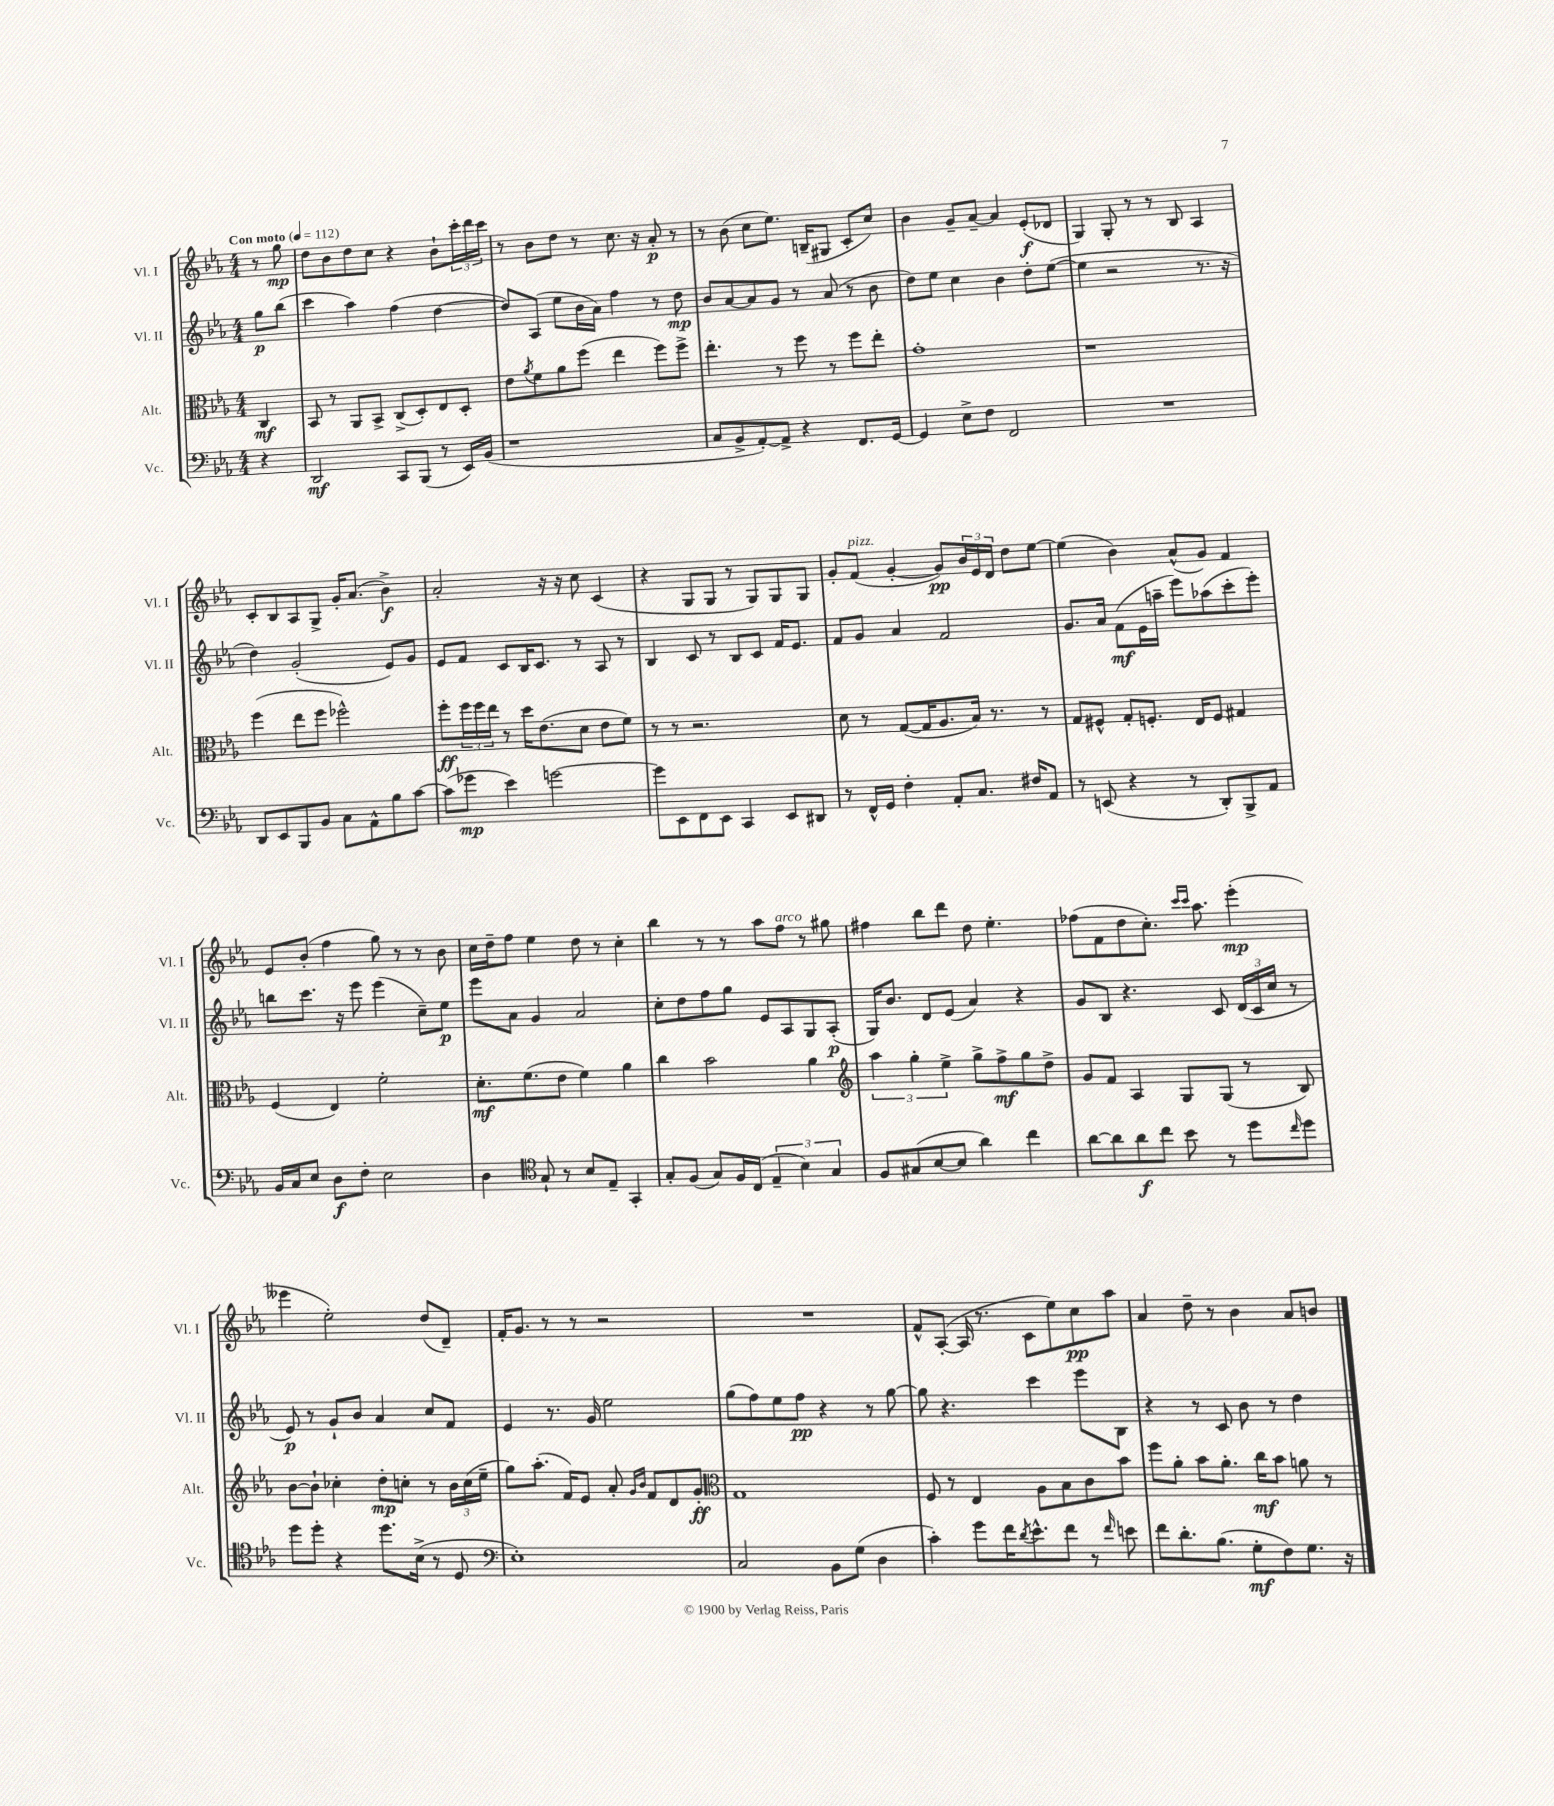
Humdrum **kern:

**kern	**dynam	**kern	**dynam	**kern	**dynam	**kern	**dynam
*part4	*part4	*part3	*part3	*part2	*part2	*part1	*part1
*staff4	*staff4	*staff3	*staff3	*staff2	*staff2	*staff1	*staff1
*I"Vc.	*	*I"Alt.	*	*I"Vl. II	*	*I"Vl. I	*
*I'Vc.	*	*I'Alt.	*	*I'Vl. II	*	*I'Vl. I	*
*clefF4	*	*clefC3	*	*clefG2	*	*clefG2	*
*k[b-e-a-]	*	*k[b-e-a-]	*	*k[b-e-a-]	*	*k[b-e-a-]	*
*M4/4	*	*M4/4	*	*M4/4	*	*M4/4	*
*MM112	*	*MM112	*	*MM112	*	*MM112	*
=	=	=	=	=	=	=	=
!	!	!	!	!	!	!LO:TX:a:B:t=Con moto	!
4r	.	4C/	mf	8gg\L	p	8r	.
.	.	.	.	(8bb-\J	.	8gg\	mp
=1	=1	=1	=1	=1	=1	=1	=1
2DD/	mf	8BB-/	.	4ccc\	.	8dd\L	.
.	.	8r	.	.	.	8b-\	.
.	.	8AA-/L	.	4aa-\)	.	8dd\	.
.	.	8BB-^/J	.	.	.	8cc\J	.
8CC/L	.	(8C^/L	.	(4ff\	.	4r	.
(8BBB-/J	.	8D'/)	.	.	.	.	.
8r	.	8E-/	.	[4dd\	.	8b-`\L	.
16EE-/LL)	.	8D'/J	.	.	.	24ccc'\L	.
.	.	.	.	.	.	24ddd\	.
(16BB-/JJ	.	.	.	.	.	.	.
.	.	.	.	.	.	24ccc\JJ	.
=2	=2	=2	=2	=2	=2	=2	=2
1r	.	8e-\L	.	8dd/L])	.	8r	.
.	.	8qa-/	.	.	.	.	.
.	.	8f\	.	(8A-/J	.	8b-\L	.
.	.	8a-\	.	8ee-\L	.	8dd\J	.
.	.	(8ff\J	.	16b-\L	.	8r	.
.	.	.	.	16a-\JJ)	.	.	.
.	.	4ee-\	.	4ff\	.	8.cc\	.
.	.	.	.	.	.	16r	.
.	.	8ff\L)	.	8r	.	8a-'/	p
.	.	8ff^\J	.	8dd\	mp	8r	.
=3	=3	=3	=3	=3	=3	=3	=3
8C/L	.	4.ee-'\	.	8b-/L	.	8r	.
8BB-^/	.	.	.	[8a-/	.	(8b-\	.
[8AA-'/)	.	.	.	8a-/]	.	8cc\L	.
8AA-^/J]	.	8r	.	8g/J	.	8.ee-\J)	.
4r	.	8ff\	.	8r	.	.	.
.	.	.	.	.	.	(16Bn~/KL	.
.	.	8r	.	(8a-/	.	8G#X/J	.
8.FF/L	.	8ff\L	.	8r	.	8c'/L	.
.	.	8ee-'\J	.	8b-\	.	8cc/J)	.
[16GG/Jk	.	.	.	.	.	.	.
=4	=4	=4	=4	=4	=4	=4	=4
4GG/]	.	1g'	.	8dd\L)	.	4b-\	.
.	.	.	.	8ee-\J	.	.	.
8E-^\L	.	.	.	4cc\	.	8g~/L	.
8F\J	.	.	.	.	.	[8a-~/J	.
2FF/	.	.	.	4b-\	.	4a-/]	.
.	.	.	.	8dd'\L	.	(8e-'/L	f
.	.	.	.	([8ee-\J	.	8d-X/J	.
=5	=5	=5	=5	=5	=5	=5	=5
1r	.	1r	.	4ee-\]	.	4G/)	.
.	.	.	.	2r	.	8G'/	.
.	.	.	.	.	.	8r	.
.	.	.	.	.	.	8r	.
.	.	.	.	.	.	8B-/	.
.	.	.	.	8.r	.	4A-/	.
.	.	.	.	16r	.	.	.
!!LO:LB:g=z
=6	=6	=6	=6	=6	=6	=6	=6
8DD/L	.	(4ff\	.	4dd\)	.	8c'/L	.
8EE-/	.	.	.	.	.	8B-/	.
8BBB-/	.	8ee-\L	.	(2g'/	.	8A-/	.
8BB-/J	.	8ff\J	.	.	.	8G^/J	.
8C\L	.	2ff-X^^\)	.	.	.	16g'/KL	.
.	.	.	.	.	.	(8.a-/J	.
8AA-^^\	.	.	.	.	.	.	.
8B-\	.	.	.	8e-/L)	.	4b-^\)	f
[8c\J	.	.	.	8g/J	.	.	.
=7	=7	=7	=7	=7	=7	=7	=7
(8c\L]	.	8ff'\L	ff	8e-/L	.	2a-'/	.
8g-X\J	mp	24ff\L	.	8f/J	.	.	.
.	.	24ff\	.	.	.	.	.
.	.	24ee-\JJ	.	.	.	.	.
4e-\)	.	8r	.	8c/L	.	.	.
.	.	16dd\KL	.	16B-/K	.	.	.
.	.	(8.e-\	.	8.c/J	.	.	.
[2gn\	.	.	.	.	.	16r	.
.	.	.	.	.	.	16r	.
.	.	8d\J	.	8r	.	8cc\	.
.	.	8e-\L	.	8A-/	.	(4c/	.
.	.	8f\J)	.	8r	.	.	.
=8	=8	=8	=8	=8	=8	=8	=8
8g\L]	.	8r	.	4B-/	.	4r	.
8EE-\	.	8r	.	.	.	.	.
8FF\	.	2.r	.	8c/	.	8G/L	.
8EE-\J	.	.	.	8r	.	8G/J	.
4CC/	.	.	.	8B-/L	.	8r	.
.	.	.	.	8c/J	.	8G/L)	.
8EE-/L	.	.	.	16f/KL	.	8G/	.
.	.	.	.	8.e-/J	.	.	.
8DD#X/J	.	.	.	.	.	8G/J	.
=9	=9	=9	=9	=9	=9	=9	=9
8r	.	8d\	.	8f/L	.	8g'/L	.
!	!	!	!	!	!	!LO:TX:a:i:t=pizz.	!
16FF^^/LL	.	8r	.	8g/J	.	(8f/J	.
16GG/JJ	.	.	.	.	.	.	.
4F'\	.	([8G/L	.	4a-/	.	[4g'/	.
.	.	16G/K]	.	.	.	.	.
.	.	8.A-/	.	.	.	.	.
8AA-'/L	.	.	.	2f/	.	8g/L])	pp
8.C/J	.	16B-/Jk)	.	.	.	24b-/L	.
.	.	.	.	.	.	24e-/	.
.	.	8.r	.	.	.	.	.
.	.	.	.	.	.	24d/JJ	.
.	.	.	.	.	.	8dd\L	.
16F#X/KL	.	.	.	.	.	.	.
8AA-/J	.	8r	.	.	.	[8ee-\J	.
=10	=10	=10	=10	=10	=10	=10	=10
8r	.	8G/L	.	8.g/L	.	(4ee-\]	.
(8EEn/	.	8F#X^^/J	.	.	.	.	.
.	.	.	.	16a-/Jk	.	.	.
4r	.	8G'/L	.	(8f\L	mf	4b-\)	.
.	.	8.Fn'/J	.	16e-\L	.	.	.
.	.	.	.	16aan~\JJ	.	.	.
8r	.	.	.	8eee-\L)	.	(8a-^^/L	.
.	.	16E-/KL	.	.	.	.	.
8DD'/L)	.	8F/J	.	(8aa-X\	.	8g/J)	.
8BBB-^/	.	4G#X/	.	8ccc'\	.	4f/	.
8AA-/J	.	.	.	8eee-'\J)	.	.	.
!!LO:LB:g=z
=11	=11	=11	=11	=11	=11	=11	=11
16BB-/LL	.	(4F/	.	8bbn\L	.	8e-/L	.
16C/J	.	.	.	.	.	.	.
8E-/J	.	.	.	8.ccc\J	.	(8b-'/J	.
8D\L	f	4E-/)	.	.	.	4ff\	.
.	.	.	.	16r	.	.	.
8F'\J	.	.	.	8eee-\	.	.	.
2E-\	.	2f'\	.	(4eee-\	.	8gg\)	.
.	.	.	.	.	.	8r	.
.	.	.	.	8cc~\L)	.	8r	.
.	.	.	.	8ee-\J	p	8b-\	.
=12	=12	=12	=12	=12	=12	=12	=12
4D\	.	8.d'\L	mf	8eee-\L	.	16cc\LL	.
.	.	.	.	.	.	16dd~\J	.
.	.	.	.	8a-\J	.	8ff\J	.
.	.	(8.f\	.	.	.	.	.
*clefC4	*	*	*	*	*	*	*
8G`/	.	.	.	4g/	.	4ee-\	.
8r	.	8e-\J	.	.	.	.	.
8B-/L	.	4f\)	.	2a-/	.	8dd\	.
8E-~/J	.	.	.	.	.	8r	.
4GG'/	.	4a-\	.	.	.	4cc'\	.
=13	=13	=13	=13	=13	=13	=13	=13
8G'/L	.	4cc\	.	8cc'\L	.	4bb-\	.
(8F/J	.	.	.	8dd\	.	.	.
8G/L)	.	2b-\	.	8ff\	.	8r	.
16F/L	.	.	.	8gg\J	.	8r	.
(16C/JJ	.	.	.	.	.	.	.
6E-~/	.	.	.	8e-/L	.	8aa-\L	.
!	!	!	!	!	!	!LO:TX:a:i:t=arco	!
.	.	.	.	8A-/	.	8ff\J	.
6B-\)	.	.	.	.	.	.	.
.	.	4a-\	.	8G/	.	8r	.
6G/	.	.	.	.	.	.	.
.	.	.	.	(8A-'/J	p	8gg#X\	.
=14	=14	=14	=14	=14	=14	=14	=14
*	*	*clefG2	*	*	*	*	*
8F/L	.	6aa-\	.	16G/KL)	.	4ff#X\	.
.	.	.	.	8.b-/J	.	.	.
(8G#X/	.	.	.	.	.	.	.
.	.	6gg'\	.	.	.	.	.
[8B-/	.	.	.	8d/L	.	8bb-\L	.
.	.	6ee-^\	.	.	.	.	.
8B-/J]	.	.	.	(8e-/J	.	8ddd\J	.
4a-\)	.	8gg^\L	.	4a-/)	.	8dd\	.
.	.	8ff^\	mf	.	.	4.ee-'\	.
4cc\	.	8gg\	.	4r	.	.	.
.	.	8dd^\J	.	.	.	.	.
=15	=15	=15	=15	=15	=15	=15	=15
[8a-\L	.	8g/L	.	8g/L	.	(8ff-X\L	.
8a-\]	.	8f/J	.	8B-/J	.	8f\	.
8a-\	f	4A-/	.	4.r	.	8dd\	.
8cc\J	.	.	.	.	.	8.cc'\J)	.
8b-\	.	8G/L	.	.	.	.	.
.	.	.	.	.	.	16qqccc/LL	.
.	.	.	.	.	.	16qqccc/JJ	.
.	.	.	.	.	.	8.aa-\	.
8r	.	(8G/J	.	8c/	.	.	.
8dd\L	.	8r	.	(24d/LL	.	(4eee-'\	mp
.	.	.	.	24c/	.	.	.
.	.	.	.	24cc/JJ	.	.	.
16qqcc/	.	.	.	.	.	.	.
8dd\J	.	8B-/)	.	8r	.	.	.
!!LO:LB:g=z
=16	=16	=16	=16	=16	=16	=16	=16
8dd\L	.	[8b-\L	.	8e-/)	p	4eee--X\	.
8dd'\J	.	8b-`\J]	.	8r	.	.	.
4r	.	4cc-X'\	.	8g`/L	.	2ee-'\)	.
.	.	.	.	8b-/J	.	.	.
8.dd\L	.	8dd'\L	mp	4a-/	.	.	.
.	.	8ccn'\J	.	.	.	.	.
(16B-^\Jk	.	.	.	.	.	.	.
8r	.	8r	.	8cc/L	.	(8dd/L	.
8D/	.	24b-\LL	.	8f/J	.	8d~/J)	.
.	.	(24cc\	.	.	.	.	.
.	.	24ee-~\JJ	.	.	.	.	.
=17	=17	=17	=17	=17	=17	=17	=17
*clefF4	*	*	*	*	*	*	*
1E-')	.	8gg\L)	.	4e-/	.	16f'/KL	.
.	.	.	.	.	.	8.g/J	.
.	.	(8.aa-'\J	.	.	.	.	.
.	.	.	.	8.r	.	8r	.
.	.	16f/KL)	.	.	.	.	.
.	.	8e-/J	.	.	.	8r	.
.	.	.	.	16g/	.	.	.
.	.	8a-'/	.	2ee-\	.	2r	.
.	.	16qqg/LL	.	.	.	.	.
.	.	16qqb-/JJ	.	.	.	.	.
.	.	8f/L	.	.	.	.	.
.	.	8d/	.	.	.	.	.
.	.	8g'/J	ff	.	.	.	.
=18	=18	=18	=18	=18	=18	=18	=18
*	*	*clefC3	*	*	*	*	*
2C/	.	1G	.	(8gg\L	.	1r	.
.	.	.	.	8ff\)	.	.	.
.	.	.	.	8ee-\	.	.	.
.	.	.	.	8ff\J	pp	.	.
8BB-\L	.	.	.	4r	.	.	.
(8G\J	.	.	.	.	.	.	.
4D\	.	.	.	8r	.	.	.
.	.	.	.	[8gg\	.	.	.
=19	=19	=19	=19	=19	=19	=19	=19
4c'\)	.	8F/	.	8gg\]	.	8f^^/L	.
.	.	8r	.	4.r	.	([8A-'/J	.
8g\L	.	4E-/	.	.	.	16A-/]	.
.	.	.	.	.	.	8.r	.
16f\K	.	.	.	.	.	.	.
8qd/	.	.	.	.	.	.	.
8.e-^^\	.	.	.	.	.	.	.
.	.	8A-\L	.	4ccc\	.	8c\L	.
8f\J	.	8B-\	.	.	.	8ee-\)	.
8r	.	8c\	.	8eee-\L	.	8cc\	pp
16qqf/	.	.	.	.	.	.	.
8en\	.	8b-\J	.	8B-\J	.	8aa-\J	.
=20	=20	=20	=20	=20	=20	=20	=20
8f\L	.	8ff\L	.	4r	.	4a-/	.
8.d'\	.	8a-'\J	.	.	.	.	.
.	.	8b-\L	.	8r	.	8dd~\	.
(8.B-\J	.	.	.	.	.	.	.
.	.	8.a-'\J	.	8c/	.	8r	.
8G'\L	mf	.	.	8b-\	.	4b-\	.
.	.	16cc\KL	mf	.	.	.	.
8F\)	.	8b-\J	.	8r	.	.	.
8.G\J	.	8an\	.	4dd\	.	8a-/L	.
.	.	8r	.	.	.	8bn/J	.
16r	.	.	.	.	.	.	.
==	==	==	==	==	==	==	==
*-	*-	*-	*-	*-	*-	*-	*-
